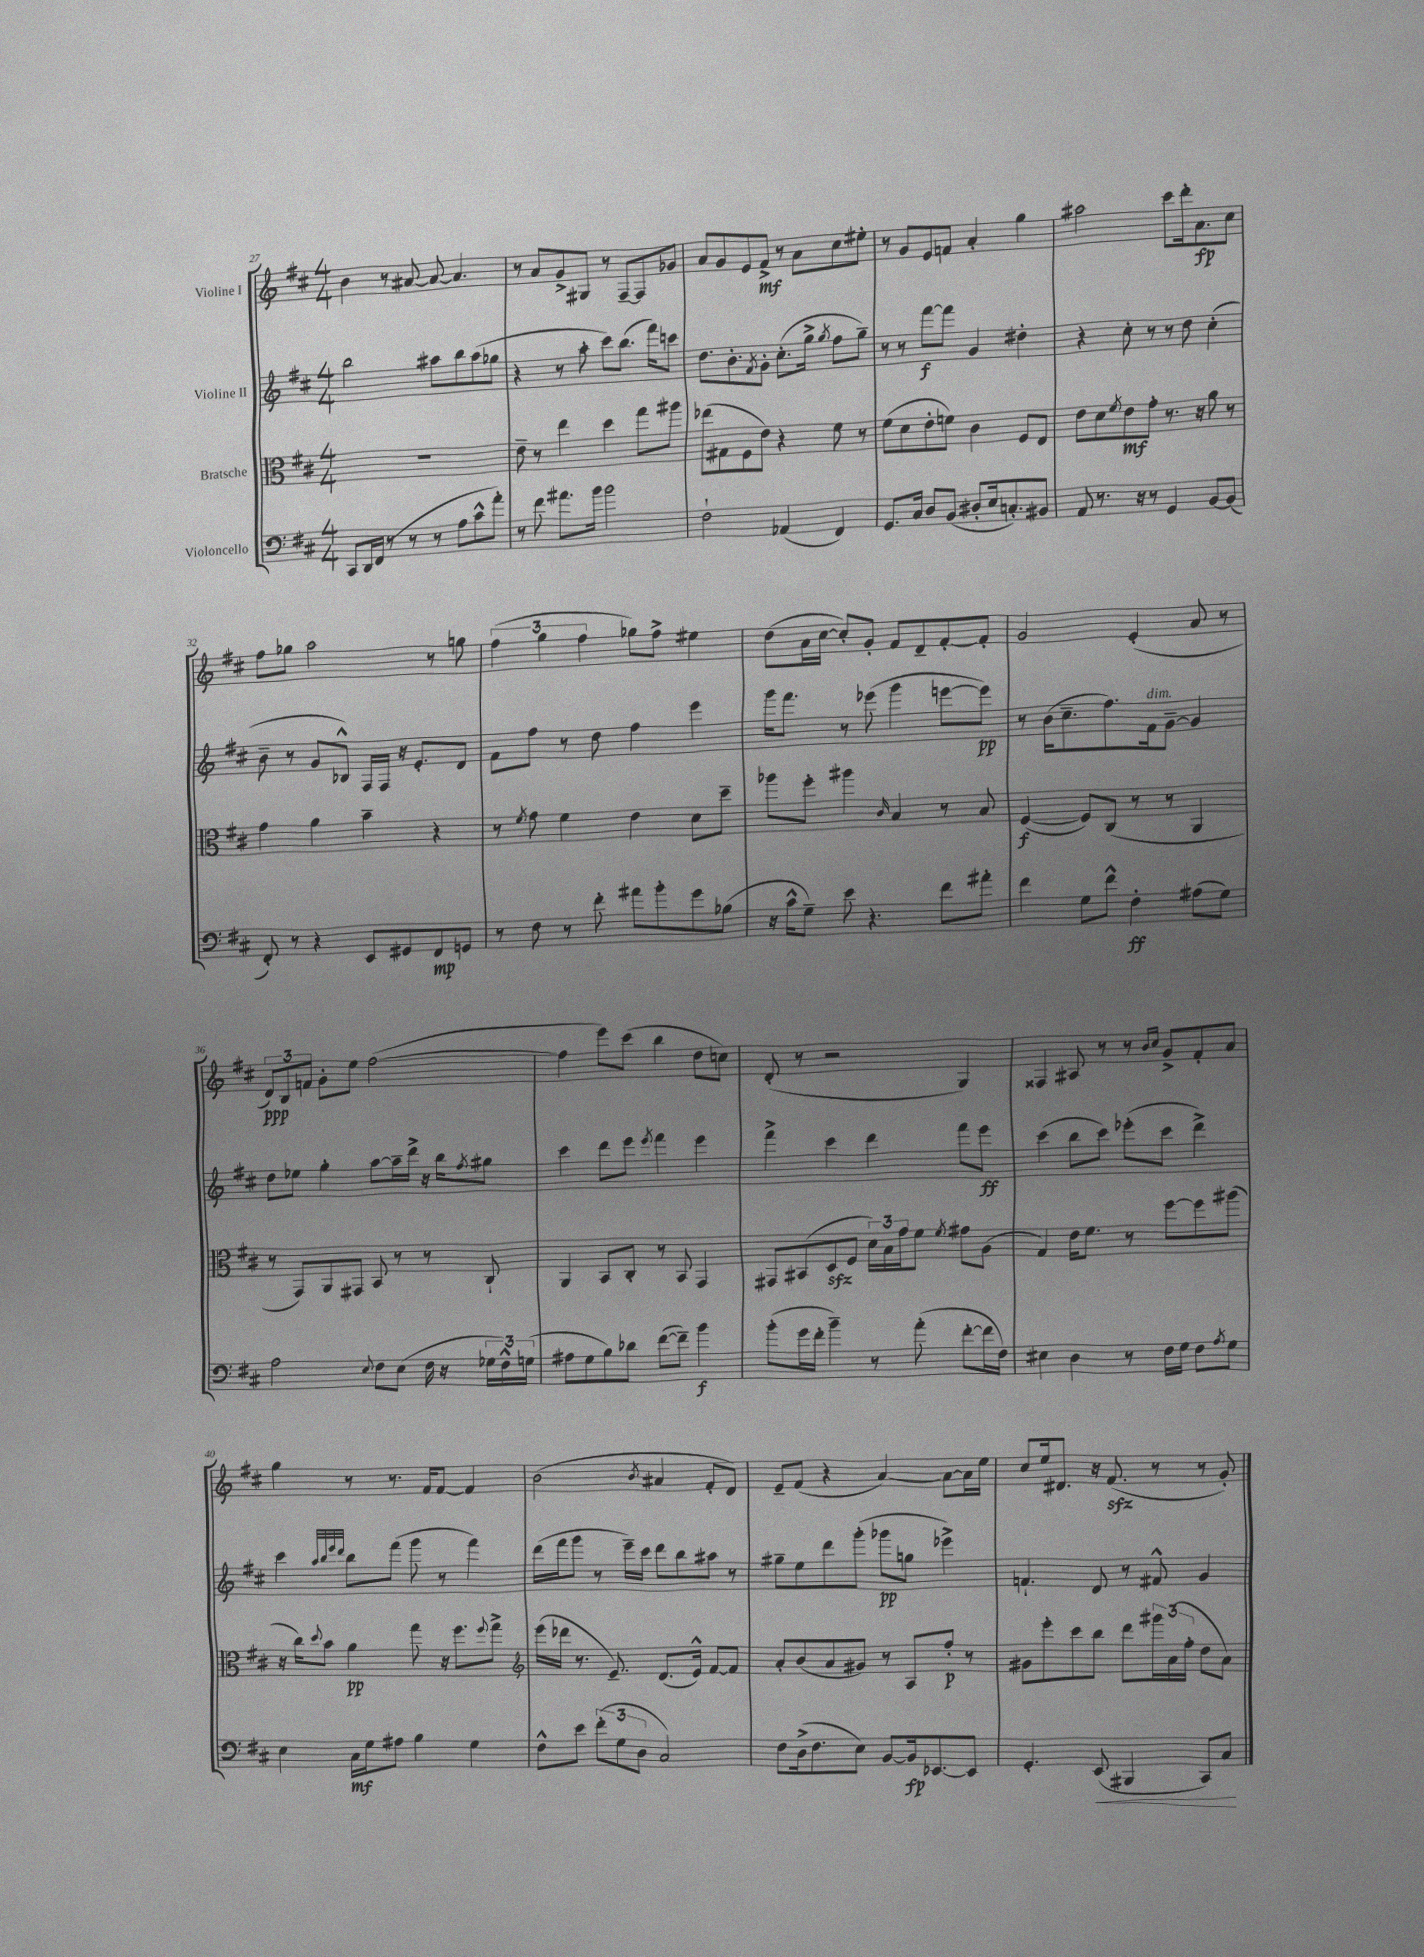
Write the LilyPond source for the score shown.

<<
\new StaffGroup <<
\new Staff = "s0" \with { instrumentName = "Violine I" } {
    \clef treble \key d \major \numericTimeSignature \time 4/4
    b'4 r8 ais'8~ ais'8~ ais'4. |
    r8 a'8 g'8-> gis8 r8 fis8~-- fis8 ges'8 |
    a'8 g'8 e'8 fis'8->\mf r8 a'8 cis''8 eis''8-. |
    r8 g'8 e'8 f'8 a'4-. g''4 |
    ais''2 cis'''8 d'''16-. a'8.\fp cis''8 |
    fis''8 ges''8 a''2 r8 g''8 |
    \tuplet 3/2 { fis''4( g''4 fis''4 } ges''8) fis''8-> eis''4 |
    d''8( a'16 cis''16~ cis''8-.) g'8-. fis'8 d'8-- fis'8~-. fis'8-. |
    g'2 e'4-.( a'8 r8 |
    \tuplet 3/2 { d'8\ppp) b8 f'8 } g'8-. e''8 fis''2~( |
    fis''4 e'''8) cis'''8( b''4 d''8 c''8) |
    d'8-.( r8 r2 g4) |
    fisis4 ais8 r8 r8 \grace { b'16 cis''16 } g'8-> fis'8-. a'8 |
    g''4 r8 r8. fis'16 fis'8~ fis'4 |
    b'2( \acciaccatura { b'8 } ais'4 fis'8-. d'8) |
    e'8-- fis'8( r4 a'4~) a'8~ a'16 e''16 |
    cis''8 e''16 dis'8. r16 fis'8.\sfz( r8 r8 g'8-.) \bar "|." |
}
\new Staff = "s1" \with { instrumentName = "Violine II" } {
    \clef treble \key d \major \numericTimeSignature \time 4/4
    b''2 ais''8 b''8 ais''8( ges''8 |
    r4 r8 a''8-. cis'''8) b''8.( fis'''16) c'''8 |
    d''8. b'8.-. \acciaccatura { fis'8 } g'8-. cis''8.-.( g''16-> \acciaccatura { g''8 } fis''8 g''8--) |
    r8 r8 fis'''8~\f fis'''8 g'4 dis''4-. |
    r4 cis''8-. r8 r8 d''8 cis''4-.( |
    b'8-- r8 g'8 bes8-^) fis16 fis16 r16 e'8.-. d'8 |
    fis'8 fis''8 r8 d''8 fis''4 e'''4 |
    g'''16 fis'''8. r8 ees'''8( g'''4 e'''8~ e'''8\pp) |
    r8 b'16( cis''8.-- fis''8.) fis'16^\markup { \italic "dim." } g'8~-- g'4 |
    d''8 ees''8 g''4-. a''8~ a''16-- d'''16-> r16 b''16 \acciaccatura { fis''8 } gis''8 |
    cis'''4 d'''8 e'''8 \acciaccatura { e'''8 } fis'''4 e'''4 |
    fis'''4-> cis'''4 d'''4 fis'''8 e'''8\ff |
    cis'''4( b''8 cis'''8) ees'''8-.( cis'''8 d'''4->) |
    cis'''4 \grace { a''32 b''32 e'''32 d'''32 } b''8 fis'''8( g'''8 r8 fis'''4) |
    d'''16( fis'''16 g'''8 r8 e'''16--) cis'''16 d'''8 b''8 ais''8 r8 |
    gis''8-- e''8 d'''8 g'''8-.( ges'''8\pp g''8 ees'''4->) |
    f'4.-! d'8 r8 fis'8-^ g'4 \bar "|." |
}
\new Staff = "s2" \with { instrumentName = "Bratsche" } {
    \clef alto \key d \major \numericTimeSignature \time 4/4
    R1 |
    e'8-- r8 e''4 d''4 g''8 ais''8 |
    ees''8( gis8 fis8 e'8) r4 fis'8 r8 |
    fis'8( d'8 e'8-. f'8) cis'4 fis8 e8 |
    e'8 d'8 \acciaccatura { fis'8 } e'8\mf g'8-. r8. r16 a'8 r8 |
    g'4 a'4 b'4-- r4 |
    r8 \acciaccatura { fis'8 } g'8 fis'4 e'4 d'8 d''8-- |
    aes''8 fis''8-. ais''4 \grace { cis'16 } b4 r8 b8 |
    fis4~\f( fis8) cis8( r8 r8 a,4 |
    r8 g,8) a,8 gis,8 b,8 r8 r8 cis8-! |
    a,4 b,8 cis8-. r8 b,8 g,4 |
    gis,8 bis,8( d8\sfz fis8 \tuplet 3/2 { d'16) b16 g'16 } fis'8 \acciaccatura { fis'8 } gis'8 a8( |
    g4) e'16 fis'8. r8 fis''8~ fis''8 ais''8( |
    r16 cis''16) \appoggiatura { d''8 } b'8 a'4\pp g''8 r16 fis''8. \appoggiatura { fis''8 } g''8-> |
    \clef treble e'''16( des'''16 r8. e'8.--) d'8.( e'16-^) fis'8~ fis'8 |
    a'8-. b'8( a'8 gis'8) r8 a8 fis''8-.\p r8 |
    gis'8 e'''8-. cis'''8 b''8 d'''8 \tuplet 3/2 { gis'''16 a'16( fis''16-. } d''8 a'8) \bar "|." |
}
\new Staff = "s3" \with { instrumentName = "Violoncello" } {
    \clef bass \key d \major \numericTimeSignature \time 4/4
    cis,8 d,16 fis,16( r8 r8 r8 a8 cis'8-^ a'8-.) |
    r8 fis'8 ais'8. b'16 b'2 |
    fis2-! aes,4( fis,4) |
    g,8. cis16 d8 b,8( dis8-. e16 c8.-.) bis,8 |
    a,8 r8. r16 r8 g,4 b,8~ b,8( |
    fis,8-.) r8 r4 e,8 gis,8 fis,8\mp g,8 |
    r8 fis8 r8 fis'8-. ais'8 b'8-. g'8 bes8( |
    r16 cis'16-^ g8--) e'8 r4. fis'8 ais'8-. |
    fis'4 g8 fis'8-^ fis4-.\ff ais8( g8) |
    a2 \appoggiatura { e8 } fis8 e8( fis16 r16 \tuplet 3/2 { ges16 fis16-^) g16( } |
    ais8 g8 b8) des'8 fis'8~( fis'8--) b'4\f |
    b'8-.( g'16 fis'16-. b'4--) r8 a'8-.( fis'8~-. fis'16 fis16) |
    eis4 d4 r8 fis16 g16 fis8 \acciaccatura { a8 } g8 |
    e4 cis16\mf g16 ais8 b4 g4 |
    fis8-^ e'8 \tuplet 3/2 { fis'8-.( g8 d8 } cis2) |
    fis8 d16->( fis8. e8) b,8~ b,16\fp ees,8.~ ees,8 |
    g,4.-. e,8\<( bis,,4 cis,8) cis8\! \bar "|." |
}
>>
>>
\layout { \context { \Score currentBarNumber = #27 } }
